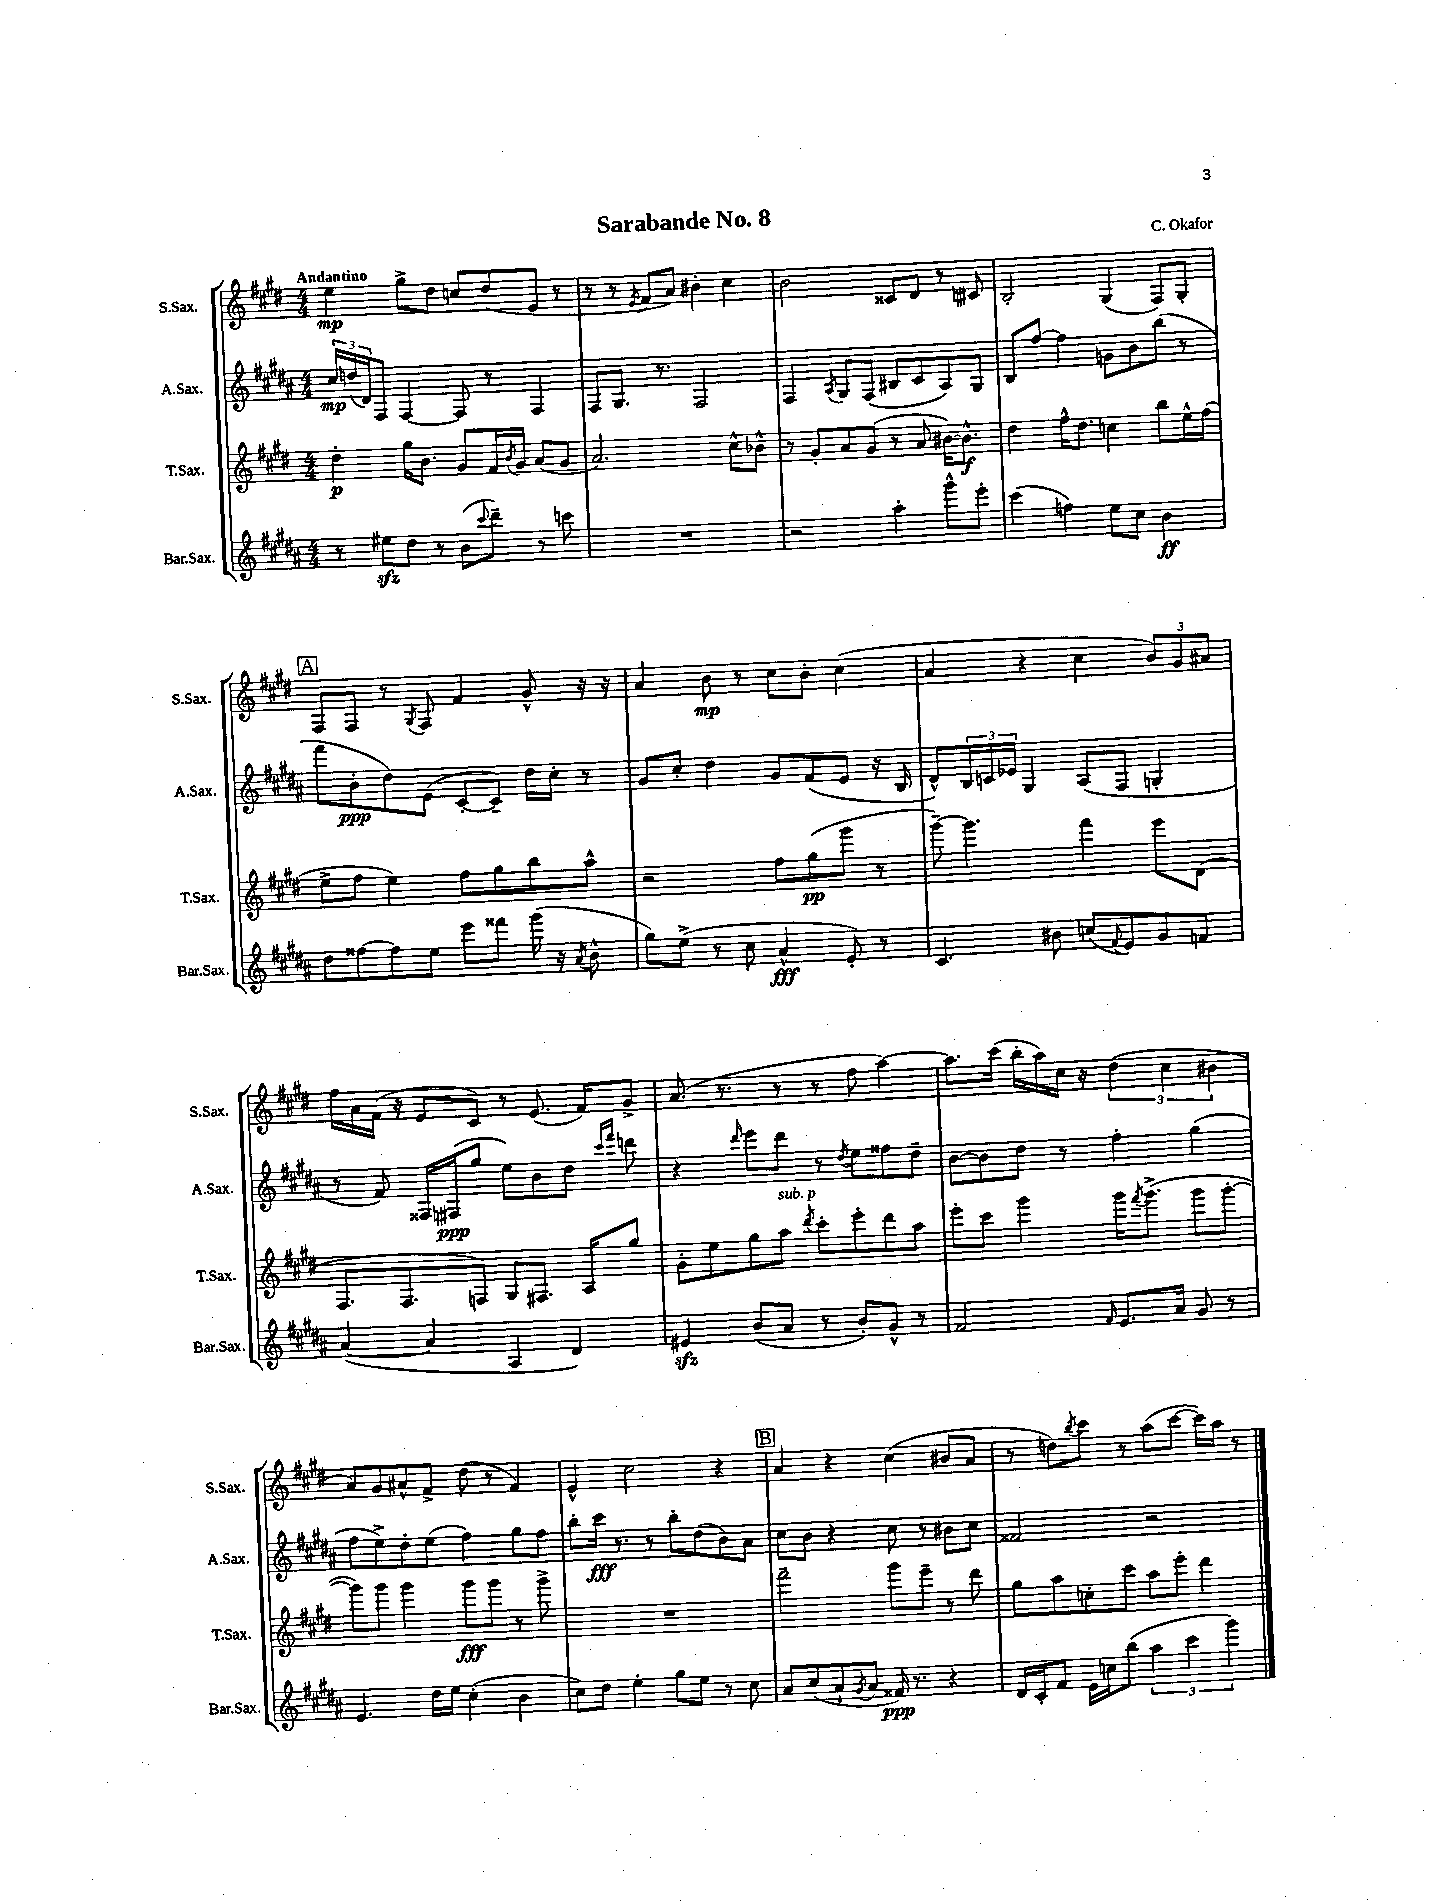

**kern	**dynam	**kern	**dynam	**kern	**dynam	**kern	**dynam
*part4	*part4	*part3	*part3	*part2	*part2	*part1	*part1
*staff4	*staff4	*staff3	*staff3	*staff2	*staff2	*staff1	*staff1
*I"Bar.Sax.	*	*I"T.Sax.	*	*I"A.Sax.	*	*I"S.Sax.	*
*I'Bar.Sax.	*	*I'T.Sax.	*	*I'A.Sax.	*	*I'S.Sax.	*
*clefG2	*	*clefG2	*	*clefG2	*	*clefG2	*
*k[f#c#g#d#a#]	*	*k[f#c#g#d#]	*	*k[f#c#g#d#a#]	*	*k[f#c#g#d#]	*
*M4/4	*	*M4/4	*	*M4/4	*	*M4/4	*
=1	=1	=1	=1	=1	=1	=1	=1
!	!	!	!	!	!	!LO:TX:a:B:t=Andantino	!
8r	.	4dd#'\	p	24cc#/LL	mp	4ee\	mp
.	.	.	.	(24ddn/	.	.	.
.	.	.	.	24d#/J)	.	.	.
8ee#Xzz\L	.	.	.	8F#/J	.	.	.
8dd#\J	.	16gg#\KL	.	[4F#/	.	8gg#^\L	.
.	.	8.b\J	.	.	.	.	.
8r	.	.	.	.	.	8dd#\J	.
(8b\L	.	8g#/L	.	8F#/]	.	8ccn/L	.
8qqccc#/	.	.	.	.	.	.	.
8ddd#~\J)	.	16f#/L	.	8r	.	(8dd#/	.
.	.	8qb/	.	.	.	.	.
.	.	16g#/JJ	.	.	.	.	.
8r	.	(8a/L	.	4F#/	.	8e/J	.
8cccn\	.	8g#/J	.	.	.	8r	.
=2	=2	=2	=2	=2	=2	=2	=2
1r	.	2.a/)	.	8F#/L	.	8r	.
.	.	.	.	8.G#/J	.	8r	.
.	.	.	.	.	.	8qe/	.
.	.	.	.	.	.	8f#/L	.
.	.	.	.	8.r	.	.	.
.	.	.	.	.	.	8a/J)	.
.	.	.	.	2F#/	.	4b#X'\	.
.	.	8cc#^^\L	.	.	.	4cc#\	.
.	.	8b-X^^\J	.	.	.	.	.
=3	=3	=3	=3	=3	=3	=3	=3
2r	.	8r	.	4F#/	.	2b\	.
.	.	8g#'/L	.	.	.	.	.
.	.	.	.	8qA#/	.	.	.
.	.	8a/	.	8G#/L	.	.	.
.	.	(8g#/J	.	(8F#/J	.	.	.
4aa#'\	.	8r	.	8B#X/L	.	8c##X/L	.
.	.	8a/	.	8c#/	.	8d#/J	.
8ggg#^^\L	.	[16b#X\KL)	.	8A#/)	.	8r	.
.	.	8.b#^^\J]	f	.	.	.	.
8eee'\J	.	.	.	8G#/J	.	8c#X/	.
=4	=4	=4	=4	=4	=4	=4	=4
(4ccc#\	.	4dd#\	.	8B/L	.	2B'/	.
.	.	.	.	[8ff#/J	.	.	.
4ffn\)	.	16ff#^^\KL	.	4ff#\]	.	.	.
.	.	8.dd#\J	.	.	.	.	.
8ee\L	.	4ccn\	.	8gn\L	.	(4G#/	.
8cc#\J	.	.	.	8b\	.	.	.
4b\	ff	8bb\L	.	(8bb\J	.	8F#/L)	.
.	.	16ee^^\L	.	8r	.	8G#'/J	.
.	.	(16ff#\JJ	.	.	.	.	.
!!LO:LB:g=z
!!LO:REH:place=s1:t=A
=5	=5	=5	=5	=5	=5	=5	=5
8dd#\L	.	8ee^\L	.	8fff#\L	.	8F#/L	.
[8ff##X\	.	8ff#\J	.	8b'\	ppp	8F#/J	.
8ff##\]	.	4ee\)	.	8dd#\)	.	8r	.
.	.	.	.	.	.	8qG#/	.
8ee\J	.	.	.	(8e\J	.	8F#/	.
8eee\L	.	8ff#\L	.	[8c#'/L	.	4f#/	.
8fff##X\J	.	8gg#\	.	8c#~/J])	.	.	.
(16ggg#\	.	8bb\	.	16dd#\LL	.	8g#^^/	.
16r	.	.	.	16cc#'\JJ	.	.	.
8qa#/	.	.	.	.	.	.	.
8b^^\	.	8aa^^\J	.	8r	.	16r	.
.	.	.	.	.	.	16r	.
=6	=6	=6	=6	=6	=6	=6	=6
8gg#\L)	.	2r	.	8g#/L	.	4a/	.
(8ee^\J	.	.	.	8cc#'/J	.	.	.
8r	.	.	.	4dd#\	.	8b\	mp
8cc#\	.	.	.	.	.	8r	.
4a#^^/	fff	8ff#\L	.	8g#/L	.	8cc#\L	.
.	.	(8gg#\	pp	(8f#/	.	8b'\J	.
8e'/)	.	8ggg#\J	.	8e/J	.	(4cc#\	.
8r	.	8r	.	16r	.	.	.
.	.	.	.	16B/	.	.	.
=7	=7	=7	=7	=7	=7	=7	=7
4.c#/	.	[8ggg#~\)	.	8d#^^/L)	.	4a/	.
.	.	4.ggg#\]	.	24B/L	.	.	.
.	.	.	.	24cn/	.	.	.
.	.	.	.	24e-X/JJ	.	.	.
.	.	.	.	4G#/	.	4r	.
8b#X\	.	.	.	.	.	.	.
(8ccn/L	.	4fff#\	.	(8A#/L	.	4cc#\	.
8qqf#/	.	.	.	.	.	.	.
8e/)	.	.	.	8F#/J	.	.	.
8g#/	.	8eee\L	.	4Gn'/	.	12b/L)	.
.	.	.	.	.	.	12g#/	.
8fn/J	.	(8d#\J	.	.	.	.	.
.	.	.	.	.	.	12a#X/J	.
!!LO:LB:g=z
=8	=8	=8	=8	=8	=8	=8	=8
([4a#/	.	8.F#/L	.	8r	.	16ff#\LL	.
.	.	.	.	.	.	16a\	.
.	.	.	.	8f#/)	.	(16f#\JJ	.
.	.	8.F#/	.	.	.	16r	.
4a#/]	.	.	.	16F##X/LL	.	8e/L	.
.	.	.	.	(16F#X/J	ppp	.	.
.	.	8Fn/J)	.	8gg#/J	.	8c#/J)	.
4A#/	.	8G#/L	.	8ee\L)	.	8r	.
.	.	8.F#X/J	.	8b\	.	(8.e/	.
4d#/)	.	.	.	8dd#\J	.	.	.
.	.	16A/KL	.	.	.	16f#/KL)	.
.	.	.	.	16qqccc#/LL	.	.	.
.	.	.	.	16qqfff#/JJ	.	.	.
.	.	8gg#/J	.	8dddn\	.	8g#^/J	.
=9	=9	=9	=9	=9	=9	=9	=9
4e#Xzz/	.	8g#'\L	.	4r	.	(8.a/	.
.	.	8ee\	.	.	.	.	.
.	.	.	.	.	.	8.r	.
.	.	.	.	16qqddd#/	.	.	.
(8b/L	.	8gg#\	.	8eee\L	.	.	.
!	!	!LO:TX:a:i:t=sub. p	!	!	!	!	!
8a#/J	.	8aa\J	.	8ddd#\J	.	8r	.
.	.	8qddd#/	.	.	.	.	.
8r	.	8ccc#'\L	.	8r	.	8r	.
.	.	.	.	8qdd#/	.	.	.
8b'/L)	.	8eee'\	.	8ee\L	.	8ff#\	.
8g#^^/J	.	8ddd#\	.	8ff##X\	.	[4aa\)	.
8r	.	8aa\J	.	8dd#~\J	.	.	.
=10	=10	=10	=10	=10	=10	=10	=10
2f#/	.	8eee'\L	.	[8b\L	.	8.aa\L]	.
.	.	8ccc#\J	.	8b\]	.	.	.
.	.	.	.	.	.	(16ccc#\Jk	.
.	.	4ggg#\	.	8dd#\J	.	16bb'\LL	.
.	.	.	.	.	.	16aa\)	.
.	.	.	.	8r	.	16cc#\JJ	.
.	.	.	.	.	.	16r	.
16qqf#/	.	.	.	.	.	.	.
8.e/L	.	16ggg#\KL	.	4ff#'\	.	(6dd#\	.
.	.	8qfff#/	.	.	.	.	.
.	.	(8.ggg#^\J	.	.	.	.	.
.	.	.	.	.	.	6cc#\	.
16a#/Jk	.	.	.	.	.	.	.
8g#/	.	8ggg#\L	.	(4gg#\	.	.	.
.	.	.	.	.	.	6b#X\	.
8r	.	[8ggg#'\J	.	.	.	.	.
!!LO:LB:g=z
=11	=11	=11	=11	=11	=11	=11	=11
4.e/	.	8ggg#\L])	.	8ff#\L	.	8a/L)	.
.	.	8ggg#\J	.	8ee^\)	.	8g#/	.
.	.	4ggg#\	.	8dd#'\	.	8a#X^^/	.
16dd#\LL	.	.	.	(8ee\J	.	8f#^/J	.
16ee\JJ	.	.	.	.	.	.	.
(4cc#'\	.	8ggg#\L	fff	4ff#\)	.	(8dd#\	.
.	.	8ggg#\J	.	.	.	8r	.
4b\	.	8r	.	8gg#\L	.	4f#/)	.
.	.	8ggg#^\	.	8ff#\J	.	.	.
=12	=12	=12	=12	=12	=12	=12	=12
8cc#\L)	.	1r	.	8bb'\L	.	4e^^/	.
8dd#\J	.	.	.	16ccc#\Jk	fff	.	.
.	.	.	.	8.r	.	.	.
4ee'\	.	.	.	.	.	2cc#\	.
.	.	.	.	8r	.	.	.
8gg#\L	.	.	.	8bb'\L	.	.	.
8ee\J	.	.	.	(8dd#\	.	.	.
8r	.	.	.	8b\)	.	4r	.
8cc#\	.	.	.	8a#\J	.	.	.
!!LO:REH:place=s1:t=B
=13	=13	=13	=13	=13	=13	=13	=13
8a#/L	.	2fff#~\	.	8cc#\L	.	4a/	.
(8cc#/	.	.	.	8b\J	.	.	.
8a#`/	.	.	.	4r	.	4r	.
8qg#/	.	.	.	.	.	.	.
8a#/J	.	.	.	.	.	.	.
16f##X/)	ppp	8ggg#\L	.	8cc#\	.	(4cc#\	.
8.r	.	.	.	.	.	.	.
.	.	8eee~\J	.	8r	.	.	.
4r	.	8r	.	8b#X\L	.	8b#X/L	.
.	.	8ddd#\	.	8cc#\J	.	8a/J	.
=14	=14	=14	=14	=14	=14	=14	=14
16d#/LL	.	8gg#\L	.	2f##X/	.	8r	.
16c#'/J	.	.	.	.	.	.	.
8f#/J	.	8aa\	.	.	.	8ddn\L)	.
.	.	.	.	.	.	8qbb/	.
16e\LL	.	8ccn'\	.	.	.	8ccc#\J	.
16ccn\J	.	.	.	.	.	.	.
(8bb\J	.	8ccc#\J	.	.	.	8r	.
6aa#\	.	8aa\L	.	2r	.	(8aa\L	.
.	.	8eee'\J	.	.	.	[8ccc#\J	.
6ccc#\	.	.	.	.	.	.	.
.	.	4ddd#\	.	.	.	16ccc#\LL])	.
.	.	.	.	.	.	16aa\JJ	.
6ggg#\)	.	.	.	.	.	.	.
.	.	.	.	.	.	8r	.
==	==	==	==	==	==	==	==
*-	*-	*-	*-	*-	*-	*-	*-
